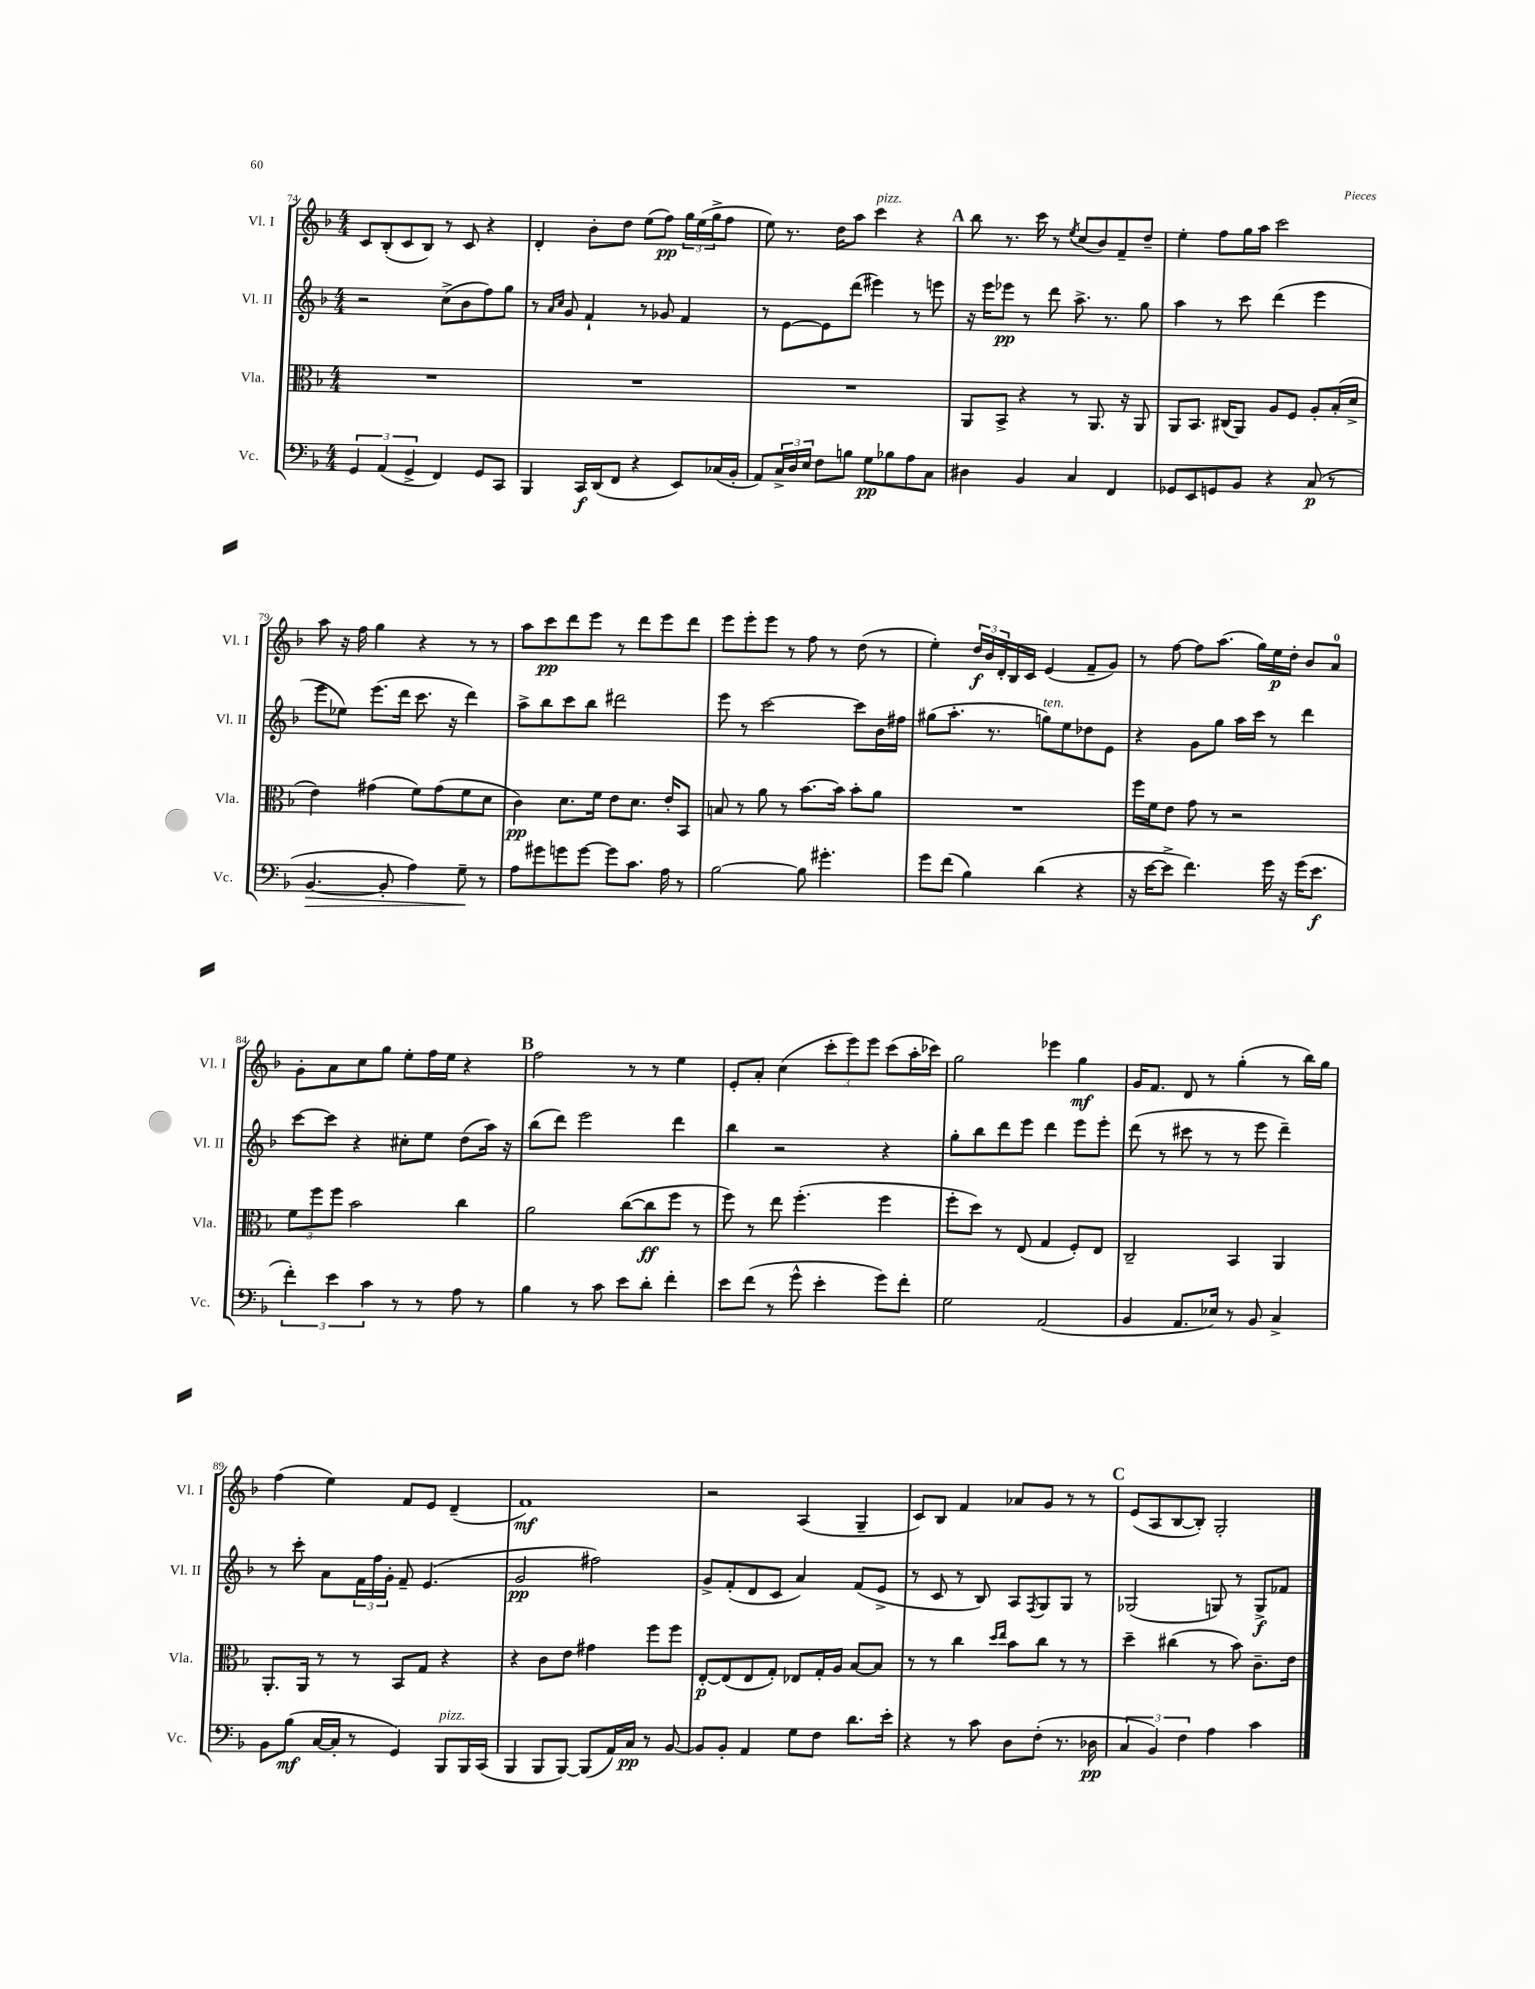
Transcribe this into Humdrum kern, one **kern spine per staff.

**kern	**kern	**kern	**kern
*staff4	*staff3	*staff2	*staff1
*clefF4	*clefC3	*clefG2	*clefG2
*k[b-]	*k[b-]	*k[b-]	*k[b-]
*M4/4	*M4/4	*M4/4	*M4/4
6GG	1r	2r	8c
.	.	.	(8B-'
(6AA	.	.	.
.	.	.	8c
6GG^	.	.	.
.	.	.	8B-)
4FF)	.	(8cc^	8r
.	.	8b-	8c
8GG	.	8ff)	4r
8CC	.	8gg	.
=	=	=	=
4BBB-	1r	8r	4d'
.	.	16qqa	.
.	.	16qqcc	.
.	.	8g	.
16CC	.	4f`	8b-'
(16DD	.	.	.
8FF	.	.	8dd
4r	.	8r	(8ee
.	.	8g-	8ff)
8EE)	.	4f	24gg
.	.	.	(24ee
.	.	.	24gg^
(16C-	.	.	8ff
16BB-'	.	.	.
=	=	=	=
8AA)	1r	8r	8ee)
24C^	.	[8e	8.r
24D	.	.	.
24E	.	.	.
8F	.	8e]	.
.	.	.	16dd
8B	.	(8ddd	8aa
8G	.	4eee#)	4ccc
8B-	.	.	.
8A	.	8r	4r
8C	.	8eee	.
=	=	=	=
4D#	8AA	16r	8bb-
.	.	16eee	.
.	8BB-^	8eee-	8.r
4BB-	4r	8r	.
.	.	.	16ccc
.	.	8ddd	8r
.	.	.	8qee
4C	8r	8.aa^	(8cc
.	8.AA	.	8b-)
.	.	8.r	.
4FF	.	.	8f~
.	16r	.	.
.	8AA	8gg	8dd~
=	=	=	=
8GG-	8AA	4aa	4ee'
8EE	8.BB-	.	.
8GG	.	8r	8ff
.	(16C#	.	.
8BB-	8AA)	8ccc	16gg
.	.	.	16aa
4r	8A	(4ddd	2ccc
.	8F	.	.
(8C	8A'	4eee	.
8r	(16B-'	.	.
.	16d^	.	.
=	=	=	=
[4.BB-	4e)	8eee	8aa
.	.	8ee-)	16r
.	.	.	16ff
.	(4g#	(8.eee	4gg
8BB-']	.	.	.
.	.	16ddd	.
4A)	8f)	8.ccc	4r
.	(8g#	.	.
.	.	16r	.
8G~	8f	4ddd)	8r
8r	8d	.	8r
=	=	=	=
8A	4c)	8aa^	8aa
8g#	.	8bb-	8ccc
8g	8.d	8ccc	8ddd
[8g	.	8bb-	8eee
.	16f	.	.
8g]	8e	2ddd#	8r
8.c	8.d	.	8ddd
.	.	.	8eee
16A	16e'	.	.
8r	8BB-	.	8ddd
=	=	=	=
[2B-	8B	8eee	8eee
.	8r	8r	8eee'
.	8a	[2ccc	8eee
.	8r	.	8r
8B-]	[8.b-	.	8ff
4.g#'	.	.	8r
.	16b-]	.	.
.	8b-'	8ccc]	(8dd
.	8a	16b-	8r
.	.	16ff#	.
=	=	=	=
8g	1r	(8gg#	4ee')
(8f	.	8.aa'	.
4B-)	.	.	24dd
.	.	.	24b-
.	.	8.r	.
.	.	.	24d'
.	.	.	16B-
.	.	.	16c
(4d	.	8gg)	(4e
.	.	8ee	.
4r	.	8dd-	8f~
.	.	8e	8g)
=	=	=	=
16r	16ff	4r	8r
[16e	16f	.	.
8e^]	8e	.	[8ff
4.f)	8g	8g	8ff]
.	8r	8gg	(8.aa
.	2r	16aa	.
.	.	16ccc	16gg)
16g	.	8r	16ee
16r	.	.	16dd'
(16g	.	4ddd	8b-
8.e	.	.	.
.	.	.	8a
=	=	=	=
6f')	12f	[8ccc	8g'
.	12ff	.	.
.	.	8ccc]	8a
6e	12ff	.	.
.	2b-	4r	8cc
6c	.	.	.
.	.	.	8gg
8r	.	8cc#'	8ee'
8r	.	8ee	16ff
.	.	.	16ee
8A	4cc	(8dd	4r
8r	.	16aa)	.
.	.	16r	.
=	=	=	=
4B-	2a	(8bb-	2ff
.	.	8ddd)	.
8r	.	2eee	.
8c	.	.	.
8e	([8cc	.	8r
8d'	8cc]	.	8r
4f'	8ff	4ddd	4ee
.	8r	.	.
=	=	=	=
8e	8ff)	4bb-	8e'
(8f	8r	.	8a'
8r	8ee	2r	(4cc
8g^^	(4.ff'	.	.
4e'	.	.	12ccc'
.	.	.	12eee)
.	.	.	12eee
8g)	4ff	4r	(8ccc
8f'	.	.	16aa'
.	.	.	16ccc-)
=	=	=	=
2G	8ff'	8gg'	2gg
.	8dd)	8bb-	.
.	8r	8ddd	.
.	(8E	8eee	.
(2AA	4G	4ddd	4eee-
.	8F')	8eee	4gg
.	8E	8eee'	.
=	=	=	=
4BB-	2C~	(8ddd	16g
.	.	.	8.f
.	.	8r	.
8.AA	.	8ccc#	8d
.	.	8r	8r
16E-)	.	.	.
8r	4BB-	8r	(4gg'
8BB-	.	8eee	.
4C^	4AA	4ddd~)	8r
.	.	.	16bb-)
.	.	.	16gg
=	=	=	=
8BB-	8.AA'	8r	(4ff
(8B-	.	8ccc'	.
.	16AA	.	.
[16C	8r	8a	4ee)
16C']	.	.	.
8r	8r	24f	.
.	.	24ff	.
.	.	24g'	.
4GG)	8BB-	8f~	8f
.	8G	(4.e	8e
8BBB-	4r	.	(4d~
16BBB-	.	.	.
(16CC	.	.	.
=	=	=	=
4BBB-	4r	2g	1f)
8BBB-	8c	.	.
[8BBB-)	8e	.	.
(8BBB-]	4g#	2ff#)	.
16AA)	.	.	.
16C	.	.	.
8r	8ff	.	.
[8BB-	8ff	.	.
=	=	=	=
8BB-]	[8E'	8g^	2r
8BB-'	(8E]	(8f'	.
4AA	8E	8d	.
.	8G')	8c	.
8G	8E-	4a)	(4A
8F	16G'	.	.
.	16A	.	.
8.d	[8B-	(8f	4G~
.	8B-]	8e^	.
16e'	.	.	.
=	=	=	=
4r	8r	8r	8c)
.	8r	8c	8B-
8r	4cc	8r	4f
8c	.	8B-)	.
.	16qqdd	.	.
.	16qqee	.	.
8D	8b-	8A	8a-
.	.	8qF	.
(8F'	8cc	8G	8g
8.r	8r	8G	8r
.	8r	8r	8r
16D-	.	.	.
=	=	=	=
6C	4dd~	(2G-	(8e
.	.	.	8A
6BB-)	.	.	.
.	(4cc#	.	[8B-
6F	.	.	.
.	.	.	8B-'])
4A	8r	8G)	2G'
.	8b-)	8r	.
4c	8.c~	8G^	.
.	.	8f-	.
.	16e	.	.
==	==	==	==
*-	*-	*-	*-
